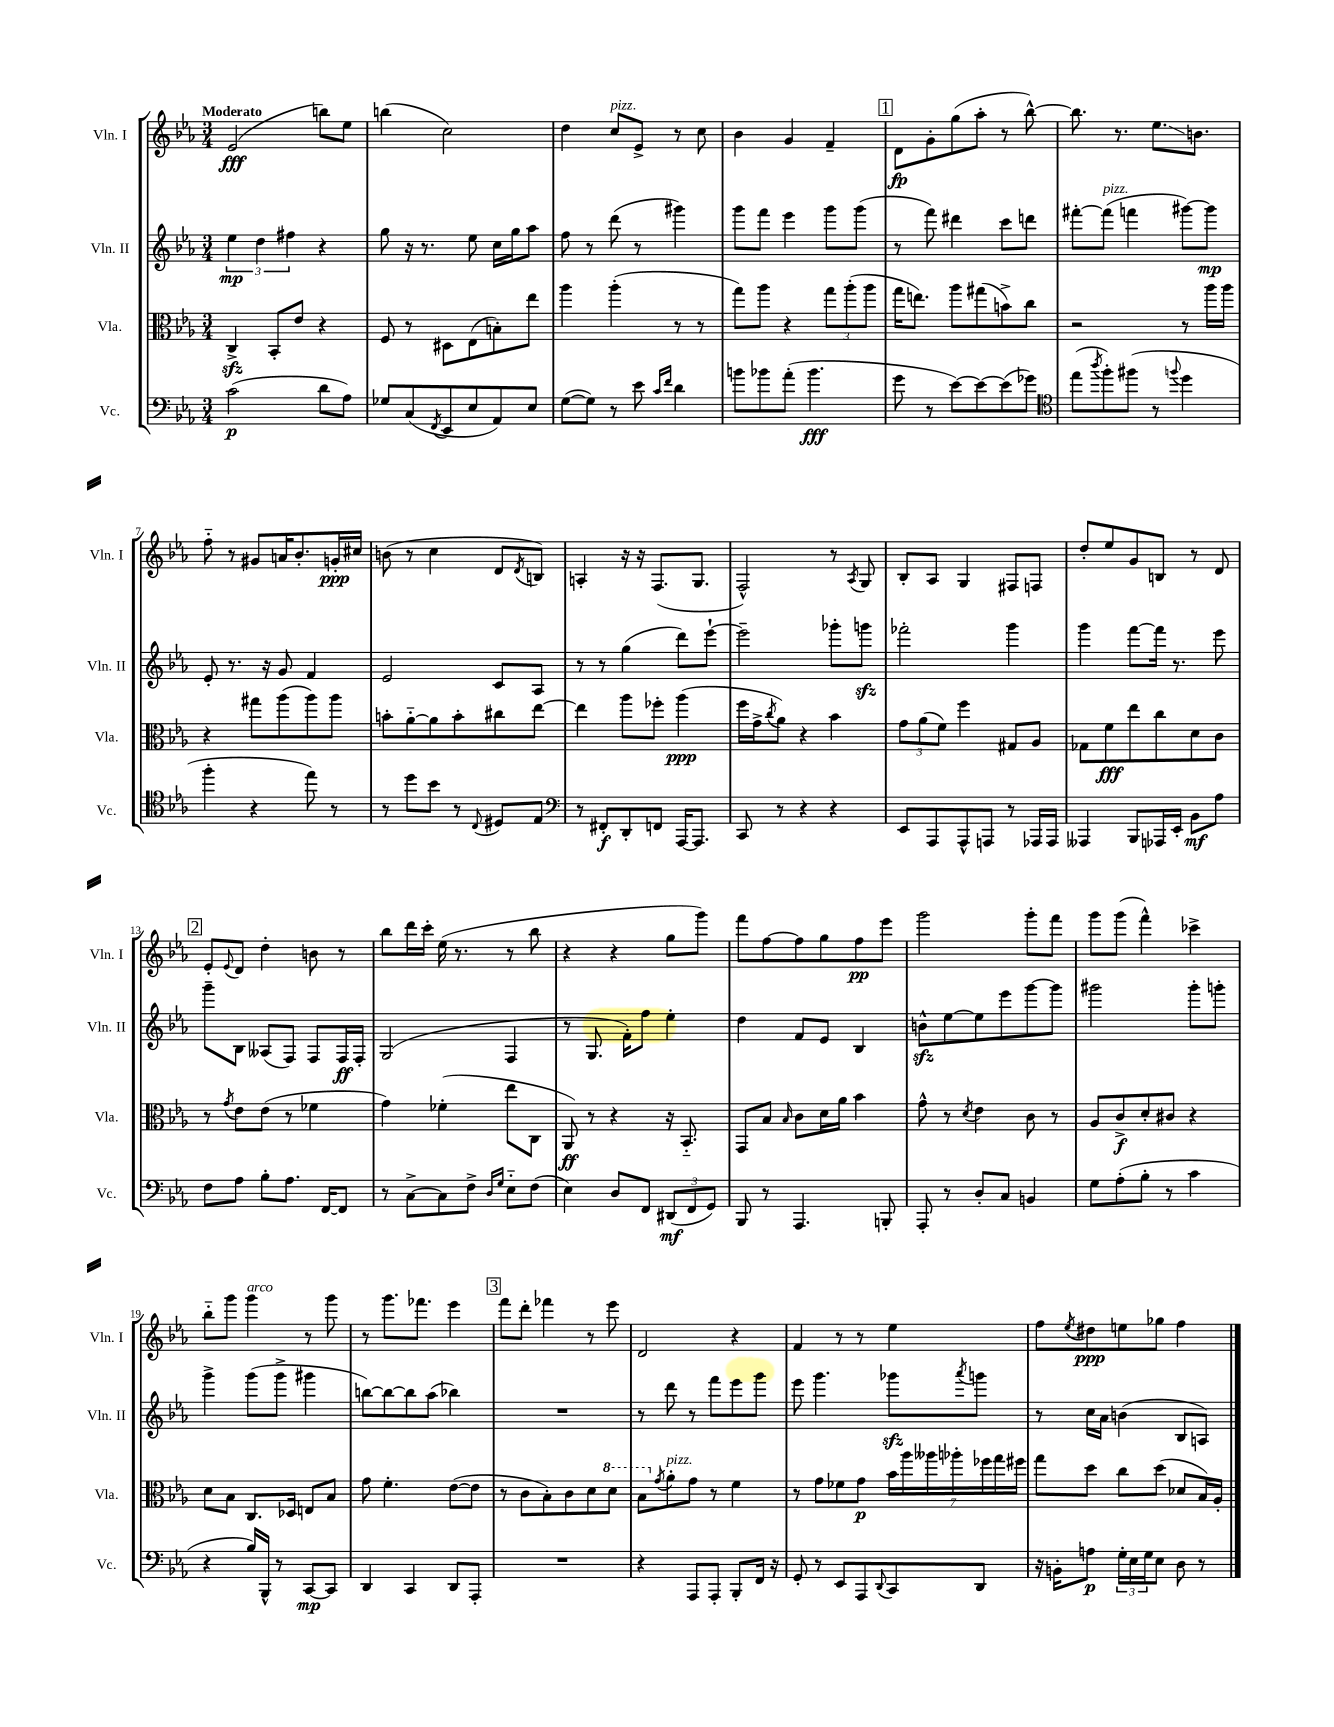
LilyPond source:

<<
\new StaffGroup <<
\new Staff = "s0" \with { instrumentName = "Vln. I" shortInstrumentName = "Vln. I" } {
    \clef treble \key ees \major \numericTimeSignature \time 3/4 \tempo "Moderato"
    ees'2\fff( b''8) ees''8 |
    b''4( c''2) |
    d''4 c''8^\markup { \italic "pizz." } ees'8-> r8 c''8 |
    bes'4 g'4 f'4-- |
    \mark \markup { \box "1" } d'8\fp g'8-. g''8( aes''8-. r8 bes''8~-^) |
    bes''8. r8. ees''8.\glissando b'8. |
    f''8-_ r8 gis'8 a'16 bes'8.-. g'16-.\ppp cis''16 |
    b'8( r8 c''4 d'8 \acciaccatura { d'8 } b8) |
    a4-. r16 r16 f8.( g8. |
    f2-^) r8 \acciaccatura { aes8 } g8 |
    bes8-. aes8 g4 fis8 f8 |
    d''8-. ees''8 g'8 b8 r8 d'8 |
    \mark \markup { \box "2" } ees'8-. \appoggiatura { ees'8 } d'8 d''4-. b'8 r8 |
    bes''8 d'''16 c'''16-. ees''16( r8. r8 bes''8 |
    r4 r4 g''8 g'''8) |
    f'''8 f''8~ f''8 g''8 f''8\pp ees'''8 |
    g'''2 g'''8-. f'''8 |
    g'''8 g'''8( f'''4-^) ces'''4-> |
    bes''8-_ g'''8 g'''4^\markup { \italic "arco" } r8 g'''8 |
    r8 g'''8. fes'''8. ees'''4 |
    \mark \markup { \box "3" } f'''8 d'''8-. fes'''4 r8 ees'''8 |
    d'2 r4 |
    f'4 r8 r8 ees''4 |
    f''8 \acciaccatura { ees''8 } dis''8\ppp e''8 ges''8 f''4 \bar "|." |
}
\new Staff = "s1" \with { instrumentName = "Vln. II" shortInstrumentName = "Vln. II" } {
    \clef treble \key ees \major \numericTimeSignature \time 3/4
    \tuplet 3/2 { ees''4\mp d''4 fis''4 } r4 |
    g''8 r16 r8. ees''8 c''16 g''16 aes''8 |
    f''8 r8 d'''8( r8 gis'''4) |
    g'''8 f'''8 ees'''4 g'''8 g'''8( |
    \mark \markup { \box "1" } r8 f'''8) dis'''4 c'''8 d'''8 |
    fis'''8~-. fis'''8^\markup { \italic "pizz." }( f'''4 gis'''8~) gis'''8\mp |
    ees'8-. r8. r16 g'8 f'4 |
    ees'2 c'8 aes8 |
    r8 r8 g''4( d'''8) ees'''8~-! |
    ees'''2-- ges'''8-. g'''8\sfz |
    fes'''2-. g'''4 |
    g'''4 f'''8~ f'''16 r8. ees'''8 |
    \mark \markup { \box "2" } g'''8-- bes8 aeses8( f8) f8 f16\ff f16-. |
    g2( f4 |
    r8 g8. f'16-.) f''8 ees''4-. |
    d''4 f'8 ees'8 bes4 |
    b'8-^\sfz ees''8~ ees''8 ees'''8 g'''8~ g'''8 |
    gis'''2 gis'''8-. g'''8-. |
    g'''4-> g'''8( g'''8-> gis'''4 |
    b''8~) b''8~ b''8 aes''8( bes''4) |
    \mark \markup { \box "3" } R2. |
    r8 d'''8 r8 f'''8 ees'''8 g'''8 |
    ees'''8 g'''4. ges'''8\sfz \acciaccatura { aes'''8 } g'''8 |
    r8 c''16 aes'16 b'4( bes8 a8) \bar "|." |
}
\new Staff = "s2" \with { instrumentName = "Vla." shortInstrumentName = "Vla." } {
    \clef alto \key ees \major \numericTimeSignature \time 3/4
    c4->\sfz bes,8-. ees'8 r4 |
    f8 r8 dis8 ees8( b8-.) ees''8 |
    aes''4 aes''4-.( r8 r8 |
    g''8) aes''8 r4 \tuplet 3/2 { g''8 aes''8-.( aes''8 } |
    \mark \markup { \box "1" } g''16 e''8.) aes''8 gis''8( b'8->) c''8 |
    r2 r8 aes''16 aes''16 |
    r4 gis''8 aes''8( aes''8) aes''8 |
    b'8-. aes'8~-_ aes'8 b'8-. cis''8 ees''8~ |
    ees''4 aes''8 fes''8-. aes''4\ppp( |
    f''16 g'16-> \acciaccatura { c''8 } aes'8) r4 bes'4 |
    \tuplet 3/2 { g'8 aes'8( f'8) } f''4 gis8 aes8 |
    ges8 f'8\fff ees''8 c''8 d'8 c'8 |
    \mark \markup { \box "2" } r8 \acciaccatura { g'8 } ees'8 ees'8( r8 fes'4 |
    g'4) fes'4-.( ees''8 c8 |
    aes,8\ff) r8 r4 r16 bes,8.-_ |
    g,8 bes8 \grace { bes16 } c'8 d'16 aes'16 bes'4 |
    g'8-^ r8 \acciaccatura { d'8 } ees'4 c'8 r8 |
    aes8 c'8->\f d'8-. cis'8 r4 |
    d'8 bes8 c8. des16 e8 bes8 |
    g'8 f'4.-. ees'8~( ees'8 |
    \mark \markup { \box "3" } r8 c'8 bes8-.) c'8 d'8 \ottava #1 d''8 |
    bes'8 \ottava #0 \acciaccatura { g'8 } aes'8-.^\markup { \italic "pizz." } g'8 r8 f'4 |
    r8 g'8 fes'8 g'8\p \tuplet 7/4 { bes'16 aes''16 aeses''16 aes''16-. fes''16 g''16 fis''16 } |
    g''8 d''8 c''8 d''8( des'8 bes16) aes16-. \bar "|." |
}
\new Staff = "s3" \with { instrumentName = "Vc." shortInstrumentName = "Vc." } {
    \clef bass \key ees \major \numericTimeSignature \time 3/4
    c'2\p( d'8 aes8) |
    ges8 c8( \acciaccatura { f,8 } ees,8 ees8 aes,8) ees8 |
    g8~( g8) r8 ees'8 \grace { c'16 f'16 } d'4 |
    b'8 bes'8 aes'8-.( bes'4.\fff |
    \mark \markup { \box "1" } g'8 r8 ees'8~) ees'8~ ees'8( ges'8) |
    \clef tenor ees''8( \acciaccatura { aes''8 } f''8-.) fis''8( r8 \appoggiatura { f''8 } d''4 |
    f''4-. r4 ees''8) r8 |
    r8 d''8 bes'8 r8 \appoggiatura { c8 } dis8 ees8 |
    \clef bass r8 fis,8-.\f d,8-. f,8 aes,,16~ aes,,8. |
    c,8 r8 r4 r4 |
    ees,8 aes,,8 aes,,8-^ a,,8 r8 aes,,16 aes,,16 |
    aeses,,4 bes,,8 aes,,16 ees,16-. bes,8\mf aes8 |
    \mark \markup { \box "2" } f8 aes8 bes8-. aes8. f,16~ f,8 |
    r8 c8~-> c8 f8-> \grace { d16 g16 } ees8-_ f8( |
    ees4) d8 f,8 \tuplet 3/2 { dis,8\mf( f,8 g,8) } |
    bes,,8 r8 aes,,4. b,,8-. |
    aes,,8-. r8 d8-. c8 b,4 |
    g8 aes8-.( bes8-. r8 c'4 |
    r4 bes16) bes,,16-^ r8 c,8~\mp c,8 |
    d,4 c,4 d,8 aes,,8-. |
    \mark \markup { \box "3" } R2. |
    r4 aes,,8 aes,,8-. bes,,8-. f,16 r16 |
    g,8-. r8 ees,8 aes,,8 \appoggiatura { d,8 } c,8 d,8 |
    r16 b,16-. a8\p \tuplet 3/2 { g16-. ees16 g16 } ees8 d8 r8 \bar "|." |
}
>>
>>
